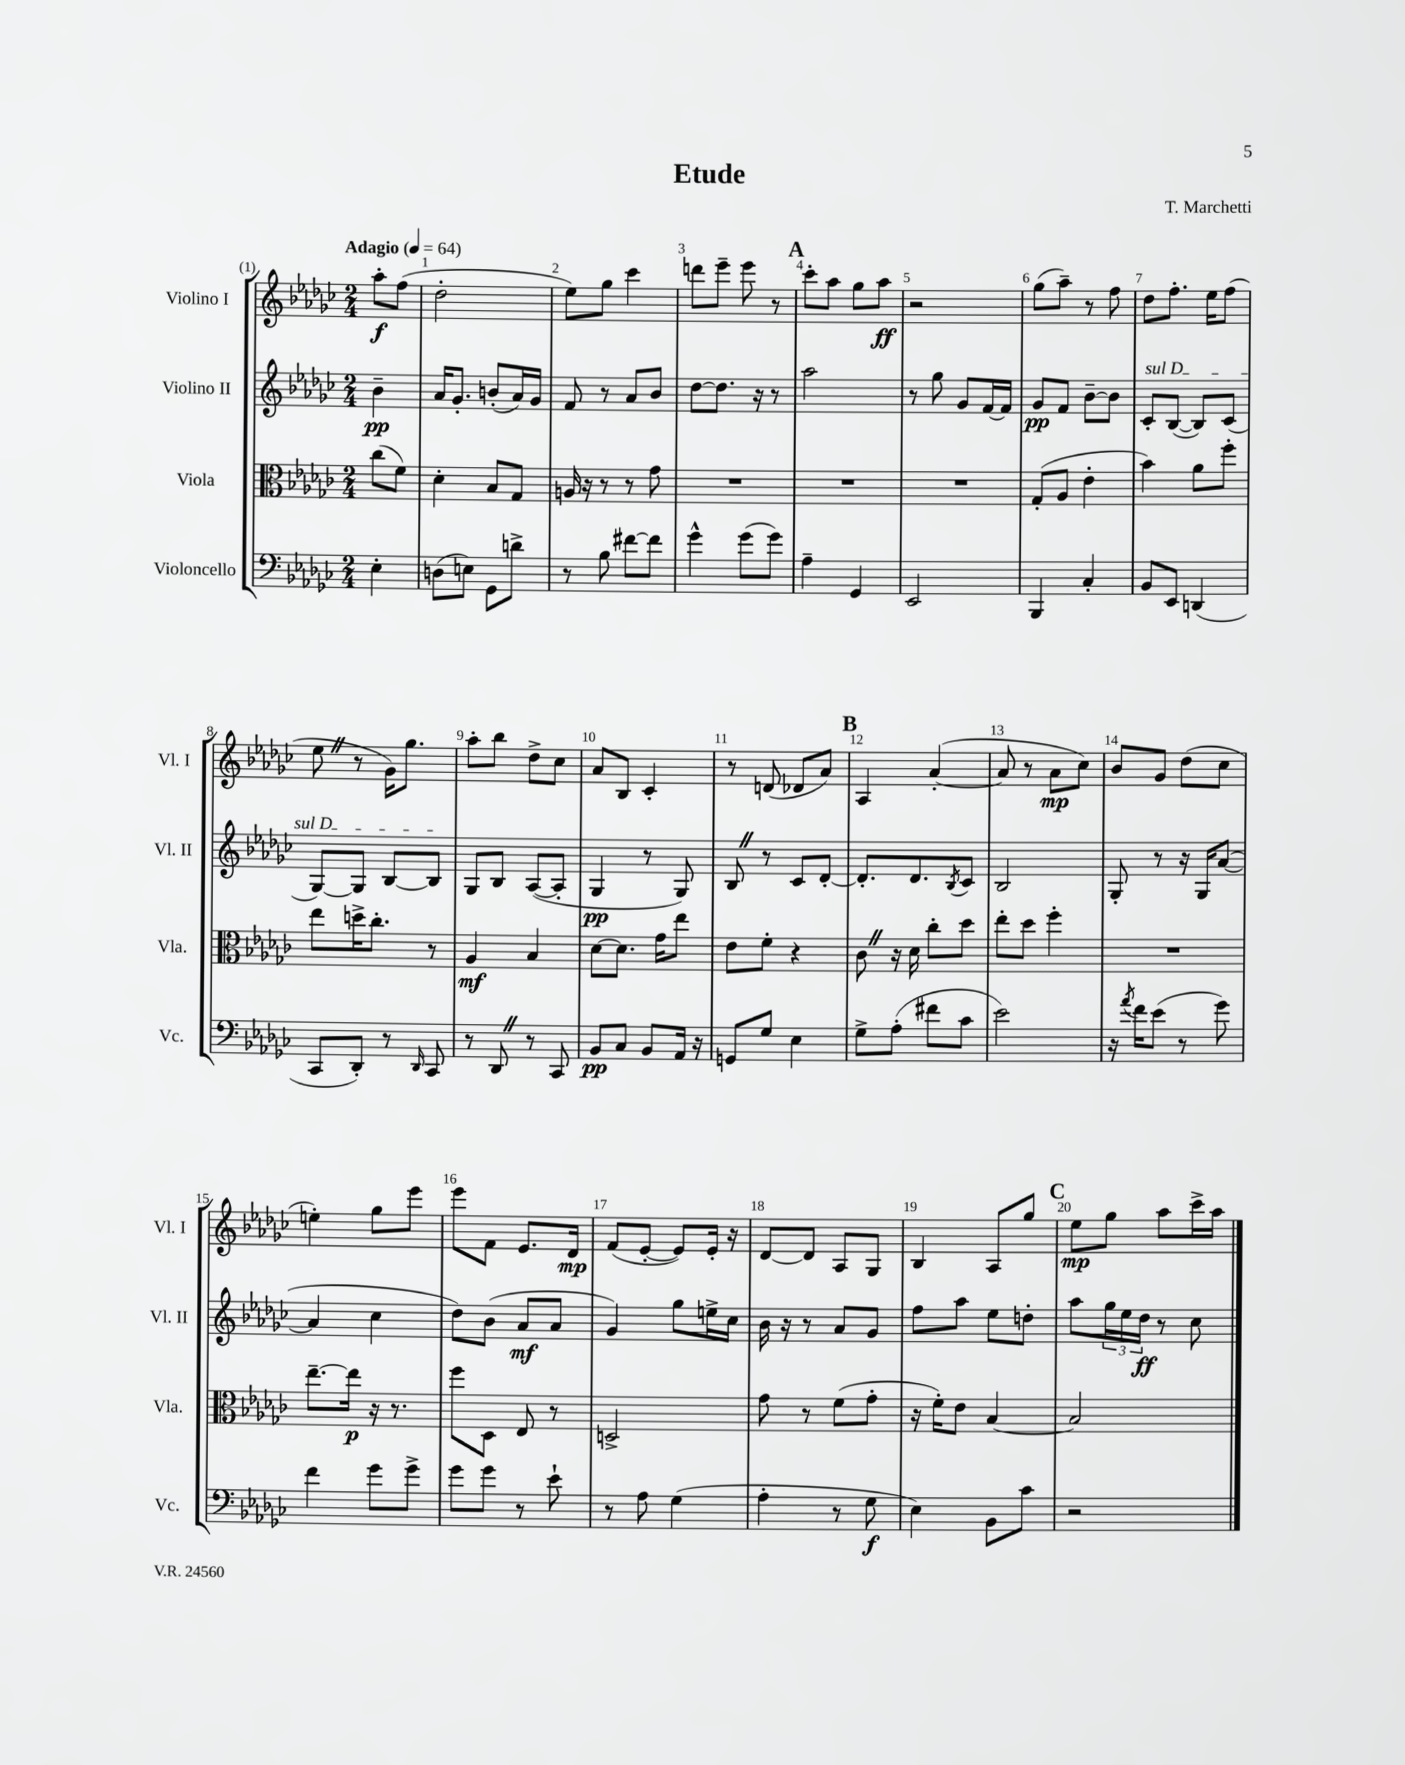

**kern	**dynam	**kern	**dynam	**kern	**dynam	**kern	**dynam
*part4	*part4	*part3	*part3	*part2	*part2	*part1	*part1
*staff4	*staff4	*staff3	*staff3	*staff2	*staff2	*staff1	*staff1
*I"Violoncello	*	*I"Viola	*	*I"Violino II	*	*I"Violino I	*
*I'Vc.	*	*I'Vla.	*	*I'Vl. II	*	*I'Vl. I	*
*clefF4	*	*clefC3	*	*clefG2	*	*clefG2	*
*k[b-e-a-d-g-c-]	*	*k[b-e-a-d-g-c-]	*	*k[b-e-a-d-g-c-]	*	*k[b-e-a-d-g-c-]	*
*M2/4	*	*M2/4	*	*M2/4	*	*M2/4	*
*MM64	*	*MM64	*	*MM64	*	*MM64	*
=	=	=	=	=	=	=	=
!	!	!	!	!	!	!LO:TX:a:B:t=Adagio	!
4E-'\	.	(8cc-\L	.	4b-~\	pp	8aa-'\L	f
.	.	8f\J)	.	.	.	(8ff\J	.
=1	=1	=1	=1	=1	=1	=1	=1
(8Dn\L	.	4d-'\	.	16a-/KL	.	2dd-'\	.
.	.	.	.	8.g-'/J	.	.	.
8En\J)	.	.	.	.	.	.	.
8GG-\L	.	8B-/L	.	(8bn'/L	.	.	.
8dn^\J	.	8G-/J	.	16a-/L)	.	.	.
.	.	.	.	16g-/JJ	.	.	.
=2	=2	=2	=2	=2	=2	=2	=2
8r	.	16An/	.	8f/	.	8ee-\L)	.
.	.	16r	.	.	.	.	.
8B-\	.	8r	.	8r	.	8gg-\J	.
[8f#X\L	.	8r	.	8a-/L	.	4ccc-\	.
8f#\J]	.	8g-\	.	8b-/J	.	.	.
=3	=3	=3	=3	=3	=3	=3	=3
4g-^^\	.	2r	.	[8dd-\L	.	8dddn\L	.
.	.	.	.	8.dd-\J]	.	8eee-~\J	.
(8g-\L	.	.	.	.	.	8eee-\	.
.	.	.	.	16r	.	.	.
8g-\J)	.	.	.	8r	.	8r	.
!!LO:REH:place=s1:t=A
=4	=4	=4	=4	=4	=4	=4	=4
4A-~\	.	2r	.	2aa-\	.	8ccc-'\L	.
.	.	.	.	.	.	8aa-\J	.
4GG-/	.	.	.	.	.	8gg-\L	.
.	.	.	.	.	.	8aa-\J	ff
=5	=5	=5	=5	=5	=5	=5	=5
2EE-/	.	2r	.	8r	.	2r	.
.	.	.	.	8gg-\	.	.	.
.	.	.	.	8g-/L	.	.	.
.	.	.	.	[16f/L	.	.	.
.	.	.	.	16f/JJ]	.	.	.
=6	=6	=6	=6	=6	=6	=6	=6
4BBB-/	.	(8G-'/L	.	8g-/L	pp	(8gg-\L	.
.	.	8A-/J	.	8f/J	.	8aa-~\J)	.
4C-'/	.	4e-'\	.	[8b-~\L	.	8r	.
.	.	.	.	8b-\J]	.	8ff\	.
=7	=7	=7	=7	=7	=7	=7	=7
!	!	!	!	!LO:TX:a:i:t=sul D	!	!	!
8BB-/L	.	4b-\)	.	8c-'/L	.	8dd-\L	.
8EE-/J	.	.	.	([8B-/J	.	8.ff'\J	.
(4DDn/	.	8a-\L	.	8B-/L])	.	.	.
.	.	.	.	.	.	16ee-\KL	.
.	.	8ff'\J	.	(8c-/J	.	(8ff\J	.
!!LO:LB:g=z
=8	=8	=8	=8	=8	=8	=8	=8
8CC-/L	.	8ee-\L	.	[8G-/L)	.	8ee-Z\	.
8DD-'/J)	.	16ddn^\K	.	8G-/J]	.	8r	.
.	.	8.cc-'\J	.	.	.	.	.
8r	.	.	.	[8B-/L	.	16g-\KL)	.
.	.	.	.	.	.	8.gg-\J	.
16qqDD-/	.	.	.	.	.	.	.
8CC-/	.	8r	.	8B-/J]	.	.	.
=9	=9	=9	=9	=9	=9	=9	=9
8r	.	4A-/	mf	8G-/L	.	8aa-'\L	.
8DD-Z/	.	.	.	8B-/J	.	8bb-\J	.
8r	.	4B-/	.	([8A-/L	.	8dd-^\L	.
8CC-/	.	.	.	8A-'/J]	.	8cc-\J	.
=10	=10	=10	=10	=10	=10	=10	=10
8BB-/L	pp	[8d-\L	.	4G-/	pp	8a-/L	.
8C-/J	.	8.d-\J]	.	.	.	8B-/J	.
8BB-/L	.	.	.	8r	.	4c-'/	.
.	.	16g-\KL	.	.	.	.	.
16AA-/Jk	.	8ee-\J	.	8G-/)	.	.	.
16r	.	.	.	.	.	.	.
=11	=11	=11	=11	=11	=11	=11	=11
8GGn/L	.	8e-\L	.	8B-Z/	.	8r	.
8G-/J	.	8f'\J	.	8r	.	(8dn/	.
4E-\	.	4r	.	8c-/L	.	8d-X/L	.
.	.	.	.	[8d-'/J	.	8a-/J)	.
!!LO:REH:place=s1:t=B
=12	=12	=12	=12	=12	=12	=12	=12
8G-^\L	.	8c-Z\	.	8.d-'/L]	.	4A-/	.
(8A-'\J	.	16r	.	.	.	.	.
.	.	16d-\	.	8.d-/	.	.	.
8f#X\L	.	8cc-'\L	.	.	.	([4a-'/	.
.	.	.	.	8qB-/	.	.	.
8c-\J	.	8dd-\J	.	8c-/J	.	.	.
=13	=13	=13	=13	=13	=13	=13	=13
2e-\)	.	8ee-'\L	.	2B-/	.	8a-/]	.
.	.	8dd-\J	.	.	.	8r	.
.	.	4ff'\	.	.	.	8a-\L	mp
.	.	.	.	.	.	8cc-\J)	.
=14	=14	=14	=14	=14	=14	=14	=14
16r	.	2r	.	8G-'/	.	8b-/L	.
8qa-/	.	.	.	.	.	.	.
16f\KL	.	.	.	.	.	.	.
(8e-\J	.	.	.	8r	.	8g-/J	.
8r	.	.	.	16r	.	(8dd-\L	.
.	.	.	.	16G-/KL	.	.	.
8g-\)	.	.	.	([8a-/J	.	8cc-\J	.
!!LO:LB:g=z
=15	=15	=15	=15	=15	=15	=15	=15
4f\	.	[8.ee-~\L	.	4a-/]	.	4een'\)	.
.	.	16ee-\Jk]	p	.	.	.	.
8g-\L	.	16r	.	4cc-\	.	8gg-\L	.
.	.	8.r	.	.	.	.	.
8g-^\J	.	.	.	.	.	8eee-\J	.
=16	=16	=16	=16	=16	=16	=16	=16
8g-\L	.	8ff\L	.	8dd-\L)	.	8eee-\L	.
8g-\J	.	8D-\J	.	(8b-\J	.	8f\J	.
8r	.	8E-/	.	8a-/L	mf	8.e-/L	.
8e-`\	.	8r	.	8a-/J	.	.	.
.	.	.	.	.	.	16d-/Jk	mp
=17	=17	=17	=17	=17	=17	=17	=17
8r	.	2Dn^/	.	4g-/)	.	(8f/L	.
8A-\	.	.	.	.	.	[8e-'/J	.
(4G-\	.	.	.	8gg-\L	.	8e-/L])	.
.	.	.	.	16een^\L	.	16e-'/Jk	.
.	.	.	.	16cc-\JJ	.	16r	.
=18	=18	=18	=18	=18	=18	=18	=18
4A-'\	.	8g-\	.	16b-\	.	[8d-/L	.
.	.	.	.	16r	.	.	.
.	.	8r	.	8r	.	8d-/J]	.
8r	.	(8f\L	.	8a-/L	.	8A-/L	.
8G-\	f	8g-'\J	.	8g-/J	.	8G-/J	.
=19	=19	=19	=19	=19	=19	=19	=19
4E-\)	.	16r	.	8ff\L	.	4B-/	.
.	.	16f'\KL)	.	.	.	.	.
.	.	8e-\J	.	8aa-\J	.	.	.
8BB-\L	.	[4B-/	.	8ee-\L	.	8A-/L	.
8c-\J	.	.	.	8ddn'\J	.	8gg-/J	.
!!LO:REH:place=s1:t=C
=20	=20	=20	=20	=20	=20	=20	=20
2r	.	2B-/]	.	8aa-\L	.	8ee-\L	mp
.	.	.	.	24gg-\L	.	8gg-\J	.
.	.	.	.	24ee-\	.	.	.
.	.	.	.	24dd-\JJ	ff	.	.
.	.	.	.	8r	.	8aa-\L	.
.	.	.	.	8cc-\	.	16ccc-^\L	.
.	.	.	.	.	.	16aa-\JJ	.
==	==	==	==	==	==	==	==
*-	*-	*-	*-	*-	*-	*-	*-
